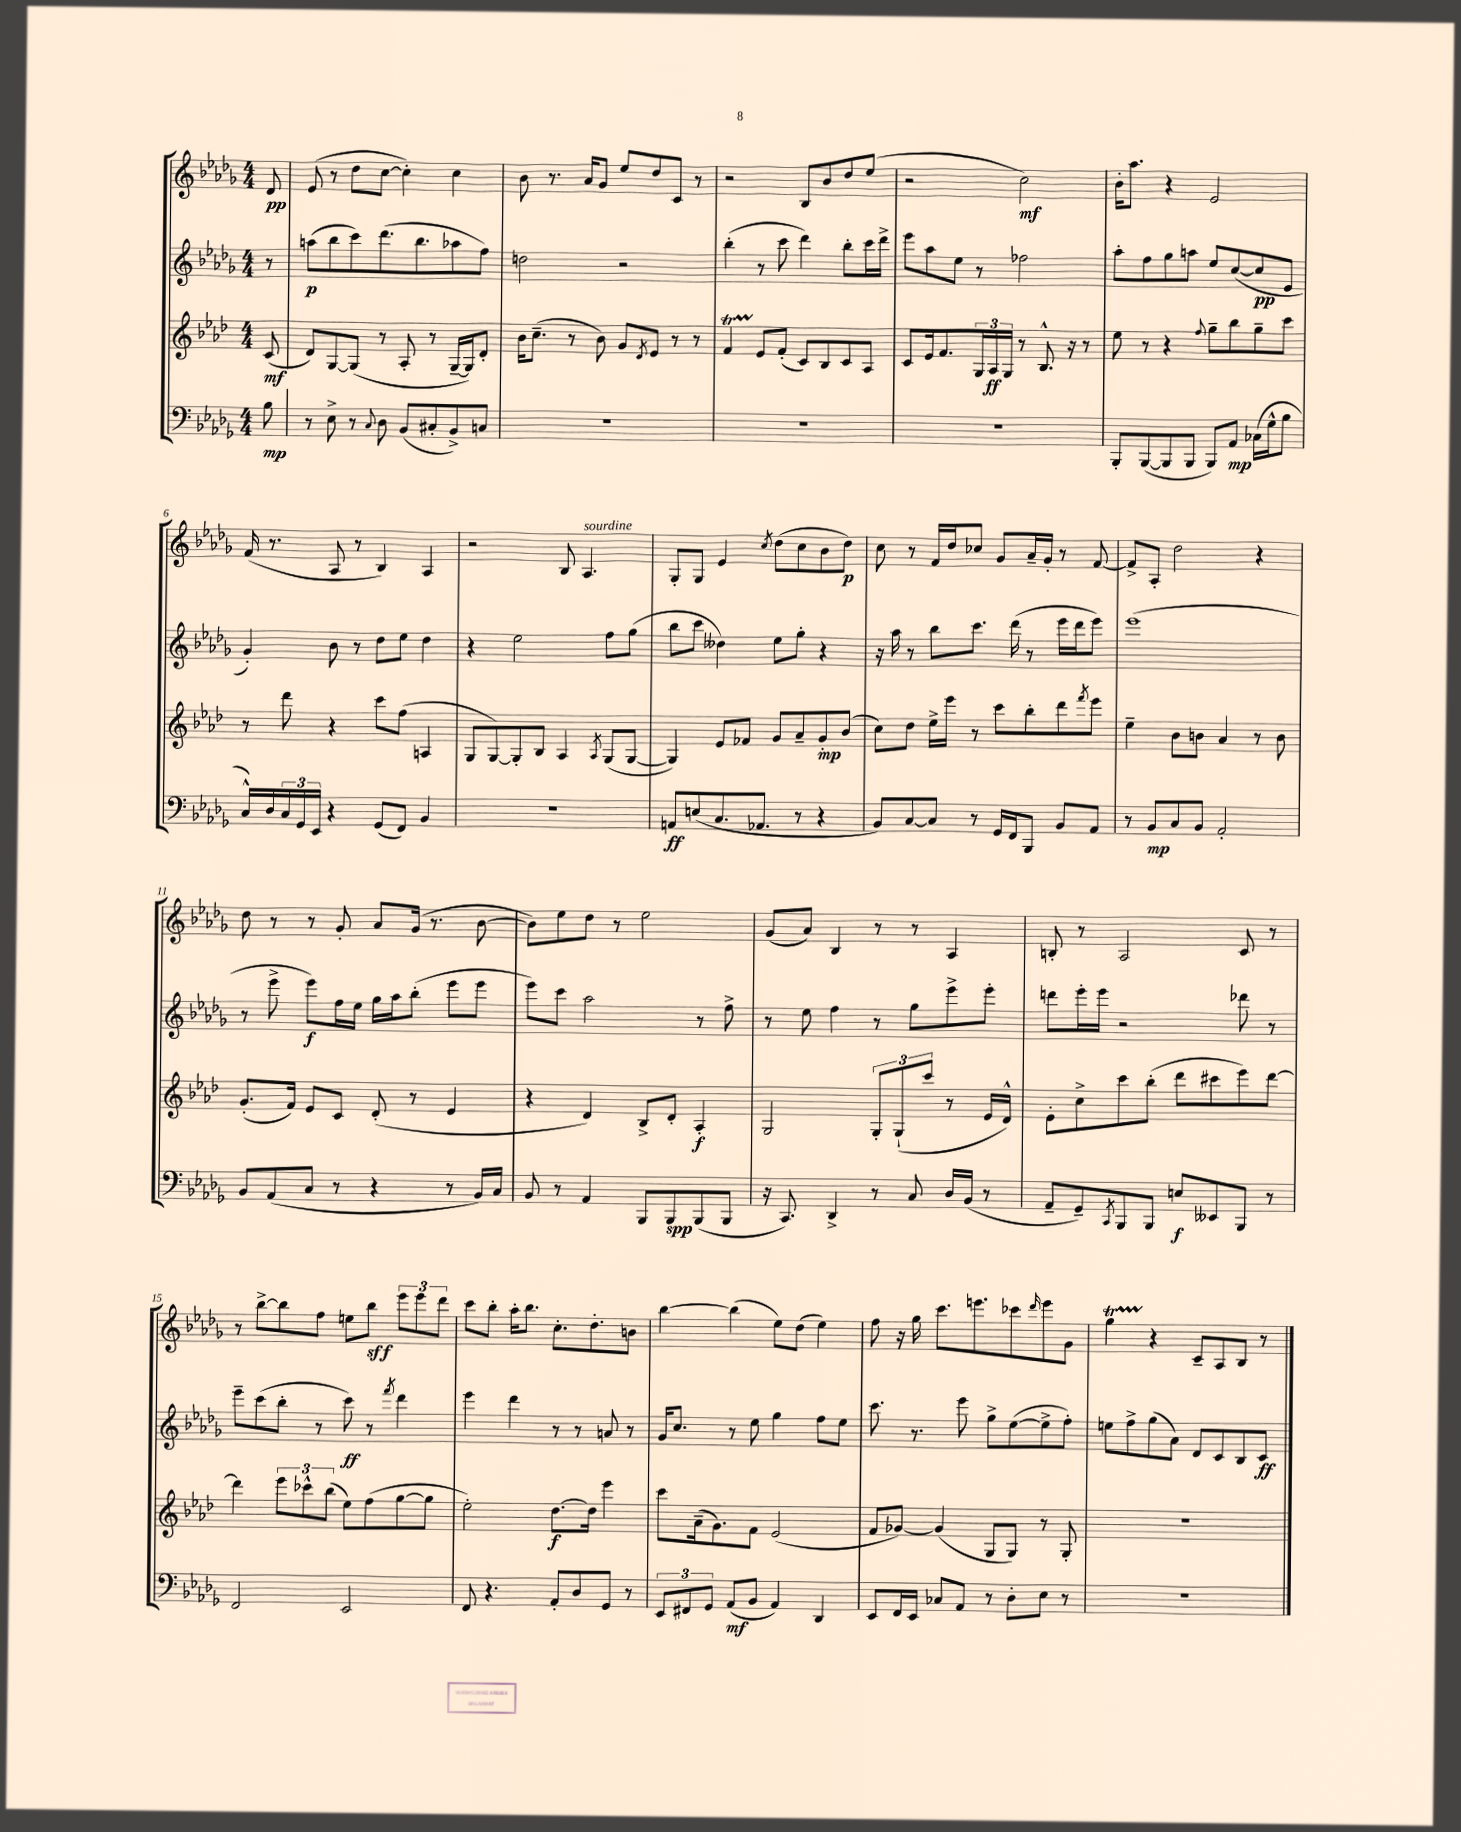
<<
\new StaffGroup <<
\new Staff = "s0" {
    \clef treble \key des \major \numericTimeSignature \time 4/4 \partial 8
    des'8\pp |
    ees'8( r8 des''8 c''8~ c''4-.) c''4 |
    bes'8 r8. aes'16 ges'8 ees''8 des''8 c'8 r8 |
    r2 bes8 bes'8 des''8 ees''8( |
    r2 c''2\mf) |
    bes'16-. aes''8. r4 ees'2 |
    f'16( r8. aes8 r8 bes4) aes4 |
    r2 bes8 aes4.^\markup { \italic "sourdine" } |
    ges8-. ges8 ees'4 \acciaccatura { c''8 } des''8( c''8 bes'8 des''8\p) |
    c''8 r8 f'16 des''16 ces''8 ges'8 aes'16-- ges'16-. r8 f'8~ |
    f'8-> aes8-. des''2 r4 |
    des''8 r8 r8 ges'8-. aes'8 ges'16( r8. bes'8~ |
    bes'8) ees''8 des''8 r8 ees''2 |
    ges'8( aes'8) bes4 r8 r8 aes4 |
    b8-. r8 aes2 c'8 r8 |
    r8 bes''8~-> bes''8 f''8 e''8 bes''8\sff \tuplet 3/2 { ees'''8 ees'''8 des'''8 } |
    c'''8 bes''8-. aes''16-. bes''8. c''8.-. des''8.-. b'8 |
    bes''4~ bes''4( ees''8) des''8( ees''4) |
    f''8 r16 ges''16 c'''8. e'''8. ces'''8 \grace { des'''16 } e'''8 ges'8 |
    ges''4\startTrillSpan r4\stopTrillSpan c'8-- aes8 bes8 r8 \bar "|." |
}
\new Staff = "s1" {
    \clef treble \key des \major \numericTimeSignature \time 4/4 \partial 8
    r8 |
    a''8\p( bes''8 c'''8) des'''8.( bes''8. aes''8 f''8) |
    d''2 r2 |
    bes''4-.( r8 c'''8 des'''4) bes''8-. c'''16 des'''16-> |
    ees'''8 aes''8 ees''8 r8 fes''2 |
    aes''8-. f''8 ges''8 a''8 ees''8 c''8~( c''8\pp ees'8 |
    ges'4-.) bes'8 r8 des''8 ees''8 des''4 |
    r4 ees''2 f''8 ges''8( |
    bes''8 c'''8 deses''4) ees''8 ges''8-. r4 |
    r16 aes''16 r8 bes''8 c'''8. des'''16( r8 ees'''16 des'''16 ees'''8) |
    ees'''1( |
    r8 ees'''8-> ees'''8\f) f''16 ees''16 ges''16 aes''16 bes''8-.( ees'''8 ees'''8 |
    ees'''8) c'''8 aes''2 r8 f''8-> |
    r8 ees''8 f''4 r8 ges''8 ees'''8-> ees'''8-. |
    d'''8 ees'''16-. ees'''16 r2 des'''8 r8 |
    ees'''8-- c'''8( bes''8-. r8 c'''8\ff) r8 \acciaccatura { f'''8 } des'''4 |
    ees'''4 des'''4 r8 r8 a'8 r8 |
    ges'16 c''8. r8 ees''8 ges''4 f''8 ees''8 |
    c'''8. r8. ees'''8 ges''8-> ees''8~( ees''8-> f''8-.) |
    e''8 f''8-> ges''8( aes'8) des'8 c'8 bes8 c'8\ff \bar "|." |
}
\new Staff = "s2" {
    \clef treble \key aes \major \numericTimeSignature \time 4/4 \partial 8
    c'8\mf( |
    des'8) g8~ g8( r8 aes8-. r8 g16~-- g16) des'8-. |
    bes'16 c''8.--( r8 bes'8) g'8 \acciaccatura { des'8 } ees'8 r8 r8 |
    f'4\startTrillSpan ees'8\stopTrillSpan f'8-.( c'8) bes8 c'8 aes8 |
    c'8 ees'16 f'8. \tuplet 3/2 { g16 aes16\ff g16 } r8 bes8.-^ r16 r8 |
    ees''8 r8 r4 \appoggiatura { f''8 } g''8-- bes''8 g''8-- c'''8 |
    r8 des'''8 r4 c'''8 f''8( a4 |
    g8 g8~) g8-. bes8 aes4 \acciaccatura { aes8 } g8( g8~ |
    g4) ees'8 fes'8 g'8 aes'8-- g'8-.\mp bes'8( |
    c''8) des''8 ees''16-> ees'''16 r8 c'''8 bes''8-. des'''8 \acciaccatura { f'''8 } ees'''8 |
    ees''4-- bes'8 b'8 aes'4 r8 b'8 |
    g'8.-.( f'16) ees'8 c'8 des'8-.( r8 ees'4 |
    r4 des'4) bes8-> des'8-. aes4-.\f |
    g2 \tuplet 3/2 { g8-. g8-!( c'''8 } r8 ees'16 des'16-^) |
    ees'8-. c''8-> c'''8 bes''8-.( des'''8 cis'''8 ees'''8) des'''8~ |
    des'''4 \tuplet 3/2 { ees'''8 ces'''8-^ bes''8( } ees''8) f''8( g''8~ g''8 |
    ees''2-.) des''8.~\f des''16 ees'''4 |
    c'''8 aes'16--( g'8.) f'8 ees'2( |
    f'8 ges'8~) ges'4( g8 g8) r8 g8-. |
    R1 \bar "|." |
}
\new Staff = "s3" {
    \clef bass \key des \major \numericTimeSignature \time 4/4 \partial 8
    bes8\mp |
    r8 ees8-> r8 \appoggiatura { c8 } des8 bes,8( cis8-. bes,8->) c8 |
    R1 |
    R1 |
    R1 |
    bes,,8-. bes,,8~( bes,,8 bes,,8 bes,,8) aes,8\mp ces16( ges16-^ bes8 |
    c16-^) des16 \tuplet 3/2 { c16 ges,16 ees,16 } r4 ges,8( f,8) bes,4 |
    R1 |
    a,8\ff e8( c8. aes,8. r8 r4 |
    bes,8) c8~ c8 r8 ges,16 f,16 bes,,8 bes,8 aes,8 |
    r8 bes,8\mp c8 bes,8 aes,2-. |
    bes,8 aes,8( c8 r8 r4 r8 bes,16) c16 |
    bes,8 r8 aes,4 bes,,8 bes,,8\spp bes,,8( bes,,8 |
    r16 c,8.) des,4-> r8 c8 des16 bes,16( r8 |
    aes,8-- ges,8--) \acciaccatura { c,8 } bes,,8 bes,,8 e8\f eeses,8 bes,,8 r8 |
    f,2 ees,2 |
    f,8 r4. aes,8-. des8 ges,8 r8 |
    \tuplet 3/2 { ees,8 fis,8 ges,8 } aes,8\mf( bes,8 aes,4) des,4 |
    ees,8 f,16 ees,16 ces8 aes,8 r8 des8-. ees8 r8 |
    R1 \bar "|." |
}
>>
>>
